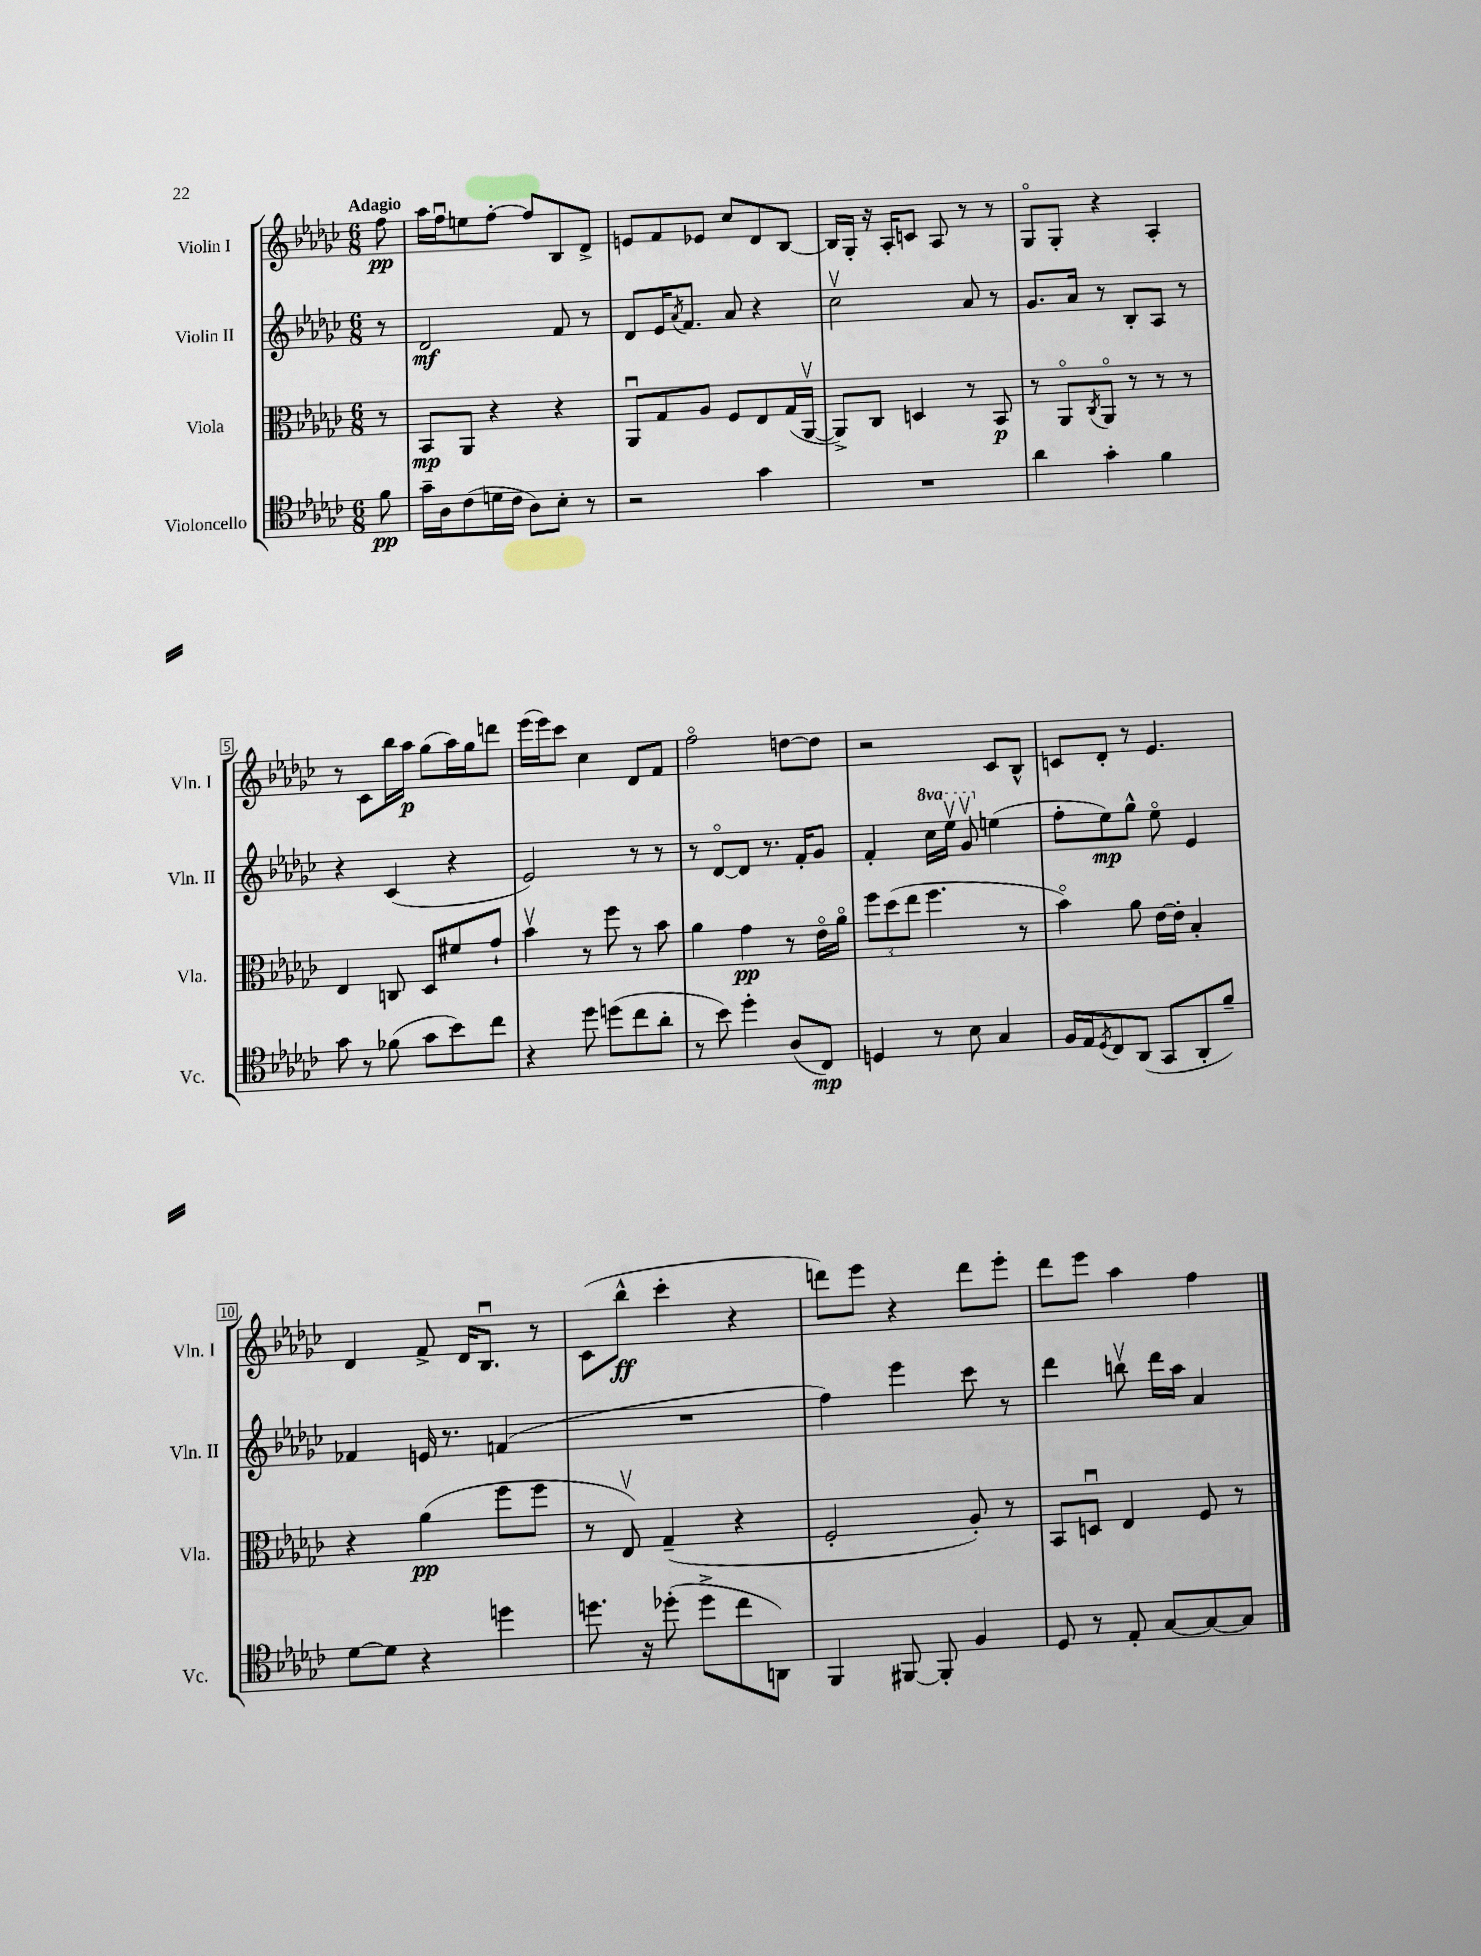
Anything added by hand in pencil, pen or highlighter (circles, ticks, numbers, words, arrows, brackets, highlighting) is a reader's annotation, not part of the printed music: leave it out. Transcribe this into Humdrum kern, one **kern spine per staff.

**kern	**dynam	**kern	**dynam	**kern	**dynam	**kern	**dynam
*part4	*part4	*part3	*part3	*part2	*part2	*part1	*part1
*staff4	*staff4	*staff3	*staff3	*staff2	*staff2	*staff1	*staff1
*I"Violoncello	*	*I"Viola	*	*I"Violin II	*	*I"Violin I	*
*I'Vc.	*	*I'Vla.	*	*I'Vln. II	*	*I'Vln. I	*
*clefC4	*	*clefC3	*	*clefG2	*	*clefG2	*
*k[b-e-a-d-g-c-]	*	*k[b-e-a-d-g-c-]	*	*k[b-e-a-d-g-c-]	*	*k[b-e-a-d-g-c-]	*
*M6/8	*	*M6/8	*	*M6/8	*	*M6/8	*
=	=	=	=	=	=	=	=
!	!	!	!	!	!	!LO:TX:a:B:t=Adagio	!
8f\	pp	8r	.	8r	.	8ff\	pp
=1	=1	=1	=1	=1	=1	=1	=1
16g-~\LL	.	8BB-/L	mp	2d-/	mf	16aa-\LL	.
16A-\J	.	.	.	.	.	16ffu\J	.
(8c-\	.	8AA-/J	.	.	.	8een\	.
16dn\L	.	4r	.	.	.	[8ff'\J	.
16c-\JJ	.	.	.	.	.	.	.
8A-\L)	.	.	.	.	.	8ff/L]	.
8B-'\J	.	4r	.	8f/	.	8B-/	.
8r	.	.	.	8r	.	8d-^/J	.
=2	=2	=2	=2	=2	=2	=2	=2
2r	.	8AA-u/L	.	8d-/L	.	8en/L	.
.	.	8G-/	.	16e-/K	.	8f/	.
.	.	.	.	8qa-/	.	.	.
.	.	.	.	8.f/J	.	.	.
.	.	8A-/J	.	.	.	8e-X/J	.
.	.	8F/L	.	8a-/	.	8cc-/L	.
4g-\	.	8E-/	.	4r	.	8d-/	.
.	.	(16G-/L	.	.	.	[8B-/J	.
.	.	[16AA-v/JJ	.	.	.	.	.
=3	=3	=3	=3	=3	=3	=3	=3
2.r	.	8AA-^/L])	.	2cc-v\	.	16B-/LL]	.
.	.	.	.	.	.	16G-'/JJ	.
.	.	8C-/J	.	.	.	16r	.
.	.	.	.	.	.	16A-'/KL	.
.	.	4Dn/	.	.	.	8cn/J	.
.	.	.	.	.	.	8A-/	.
.	.	8r	.	8a-/	.	8r	.
.	.	8BB-/	p	8r	.	8r	.
=4	=4	=4	=4	=4	=4	=4	=4
4a-\	.	8r	.	8.g-/L	.	8G-/L	.
.	.	8AA-/L	.	.	.	8G-'/J	.
.	.	.	.	16a-/Jk	.	.	.
.	.	8qC-/	.	.	.	.	.
4g-'\	.	8AA-/J	.	8r	.	4r	.
.	.	8r	.	8B-'/L	.	.	.
4f\	.	8r	.	8A-/J	.	4A-'/	.
.	.	8r	.	8r	.	.	.
!!LO:LB:g=z
=5	=5	=5	=5	=5	=5	=5	=5
8g-\	.	4E-/	.	4r	.	8r	.
8r	.	.	.	.	.	8c-\L	.
(8f-X\	.	8Cn/	.	(4c-/	.	16bb-\L	.
.	.	.	.	.	.	16aa-\JJ	p
8g-\L	.	8D-/L	.	.	.	(8gg-\L	.
8b-\)	.	8f#X/	.	4r	.	16aa-\L)	.
.	.	.	.	.	.	16gg-\J	.
8cc-\J	.	8g-`/J	.	.	.	8dddn\J	.
=6	=6	=6	=6	=6	=6	=6	=6
4r	.	4b-v\	.	2e-/)	.	(16eee-\LL	.
.	.	.	.	.	.	16eee-\J)	.
.	.	.	.	.	.	8ccc-\J	.
8dd-\	.	8r	.	.	.	4cc-\	.
(8ddn\L	.	8ff\	.	.	.	.	.
8cc-\	.	8r	.	8r	.	8d-/L	.
8a-'\J	.	8b-\	.	8r	.	8f/J	.
=7	=7	=7	=7	=7	=7	=7	=7
8r	.	4a-\	.	8r	.	2ff\	.
8b-\)	.	.	.	[8d-/L	.	.	.
4dd-'\	.	4g-\	pp	8d-/J]	.	.	.
.	.	.	.	8.r	.	.	.
(8A-/L	.	8r	.	.	.	[8ddn\L	.
.	.	.	.	16f'/KL	.	.	.
8C-/J)	mp	16e-\LL	.	8g-/J	.	8dd\J]	.
.	.	16a-\JJ	.	.	.	.	.
=8	=8	=8	=8	=8	=8	=8	=8
4Dn/	.	12ff\L	.	4f'/	.	2r	.
.	.	(12dd-\	.	.	.	.	.
.	.	12ee-\J	.	.	.	.	.
*	*	*	*	*8va	*	*	*
8r	.	4.ff\	.	16ccc-\LL	.	.	.
.	.	.	.	16eee-v\JJ	.	.	.
8B-\	.	.	.	8gg-v/	.	.	.
*	*	*	*	*X8va	*	*	*
4G-/	.	.	.	(4een\	.	8c-/L	.
.	.	8r	.	.	.	8B-^^/J	.
=9	=9	=9	=9	=9	=9	=9	=9
16F/LL	.	4b-\)	.	8ff'\L	.	8cn/L	.
16E-/J	.	.	.	.	.	.	.
8qD-/	.	.	.	.	.	.	.
8C-/	.	.	.	8ee-\)	mp	8d-'/J	.
(8AA-/J	.	8a-\	.	8gg-^^\J	.	8r	.
8GG-/L	.	[16e-\LL	.	8ee-\	.	4.e-/	.
.	.	16e-'\JJ]	.	.	.	.	.
8AA-'/	.	4B-'/	.	4e-/	.	.	.
8f~/J)	.	.	.	.	.	.	.
!!LO:LB:g=z
=10	=10	=10	=10	=10	=10	=10	=10
[8d-\L	.	4r	.	4f-X/	.	4d-/	.
8d-\J]	.	.	.	.	.	.	.
4r	.	(4a-\	pp	16en/	.	8f^/	.
.	.	.	.	8.r	.	.	.
.	.	.	.	.	.	16d-/KL	.
.	.	.	.	.	.	8.B-u/J	.
4ddn\	.	8ff\L	.	(4fn/	.	.	.
.	.	8ff\J	.	.	.	8r	.
=11	=11	=11	=11	=11	=11	=11	=11
8.ddn\	.	8r	.	2.r	.	(8c-\L	.
.	.	8E-v/)	.	.	.	8bb-^^\J	ff
16r	.	.	.	.	.	.	.
(8dd-X'\	.	(4G-~/	.	.	.	4ccc-'\	.
8dd-^\L	.	.	.	.	.	.	.
8cc-\	.	4r	.	.	.	4r	.
8AAn\J)	.	.	.	.	.	.	.
=12	=12	=12	=12	=12	=12	=12	=12
4FF/	.	2F'/	.	4ff\)	.	8dddn\L)	.
.	.	.	.	.	.	8eee-\J	.
[8FF#X/	.	.	.	4eee-\	.	4r	.
8FF#'/]	.	.	.	.	.	.	.
4F/	.	8A-'/)	.	8ccc-\	.	8ddd\L	.
.	.	8r	.	8r	.	8eee-'\J	.
=13	=13	=13	=13	=13	=13	=13	=13
8D-/	.	8BB-/L	.	4ddd-\	.	8ddd-\L	.
8r	.	8Dnu/J	.	.	.	8eee-\J	.
8E-'/	.	4E-/	.	8bbnv\	.	4aa-\	.
[8G-/L	.	.	.	16ddd-\LL	.	.	.
.	.	.	.	16aa-\JJ	.	.	.
8G-/_	.	8F/	.	4a-/	.	4ff\	.
8G-/J]	.	8r	.	.	.	.	.
==	==	==	==	==	==	==	==
*-	*-	*-	*-	*-	*-	*-	*-
